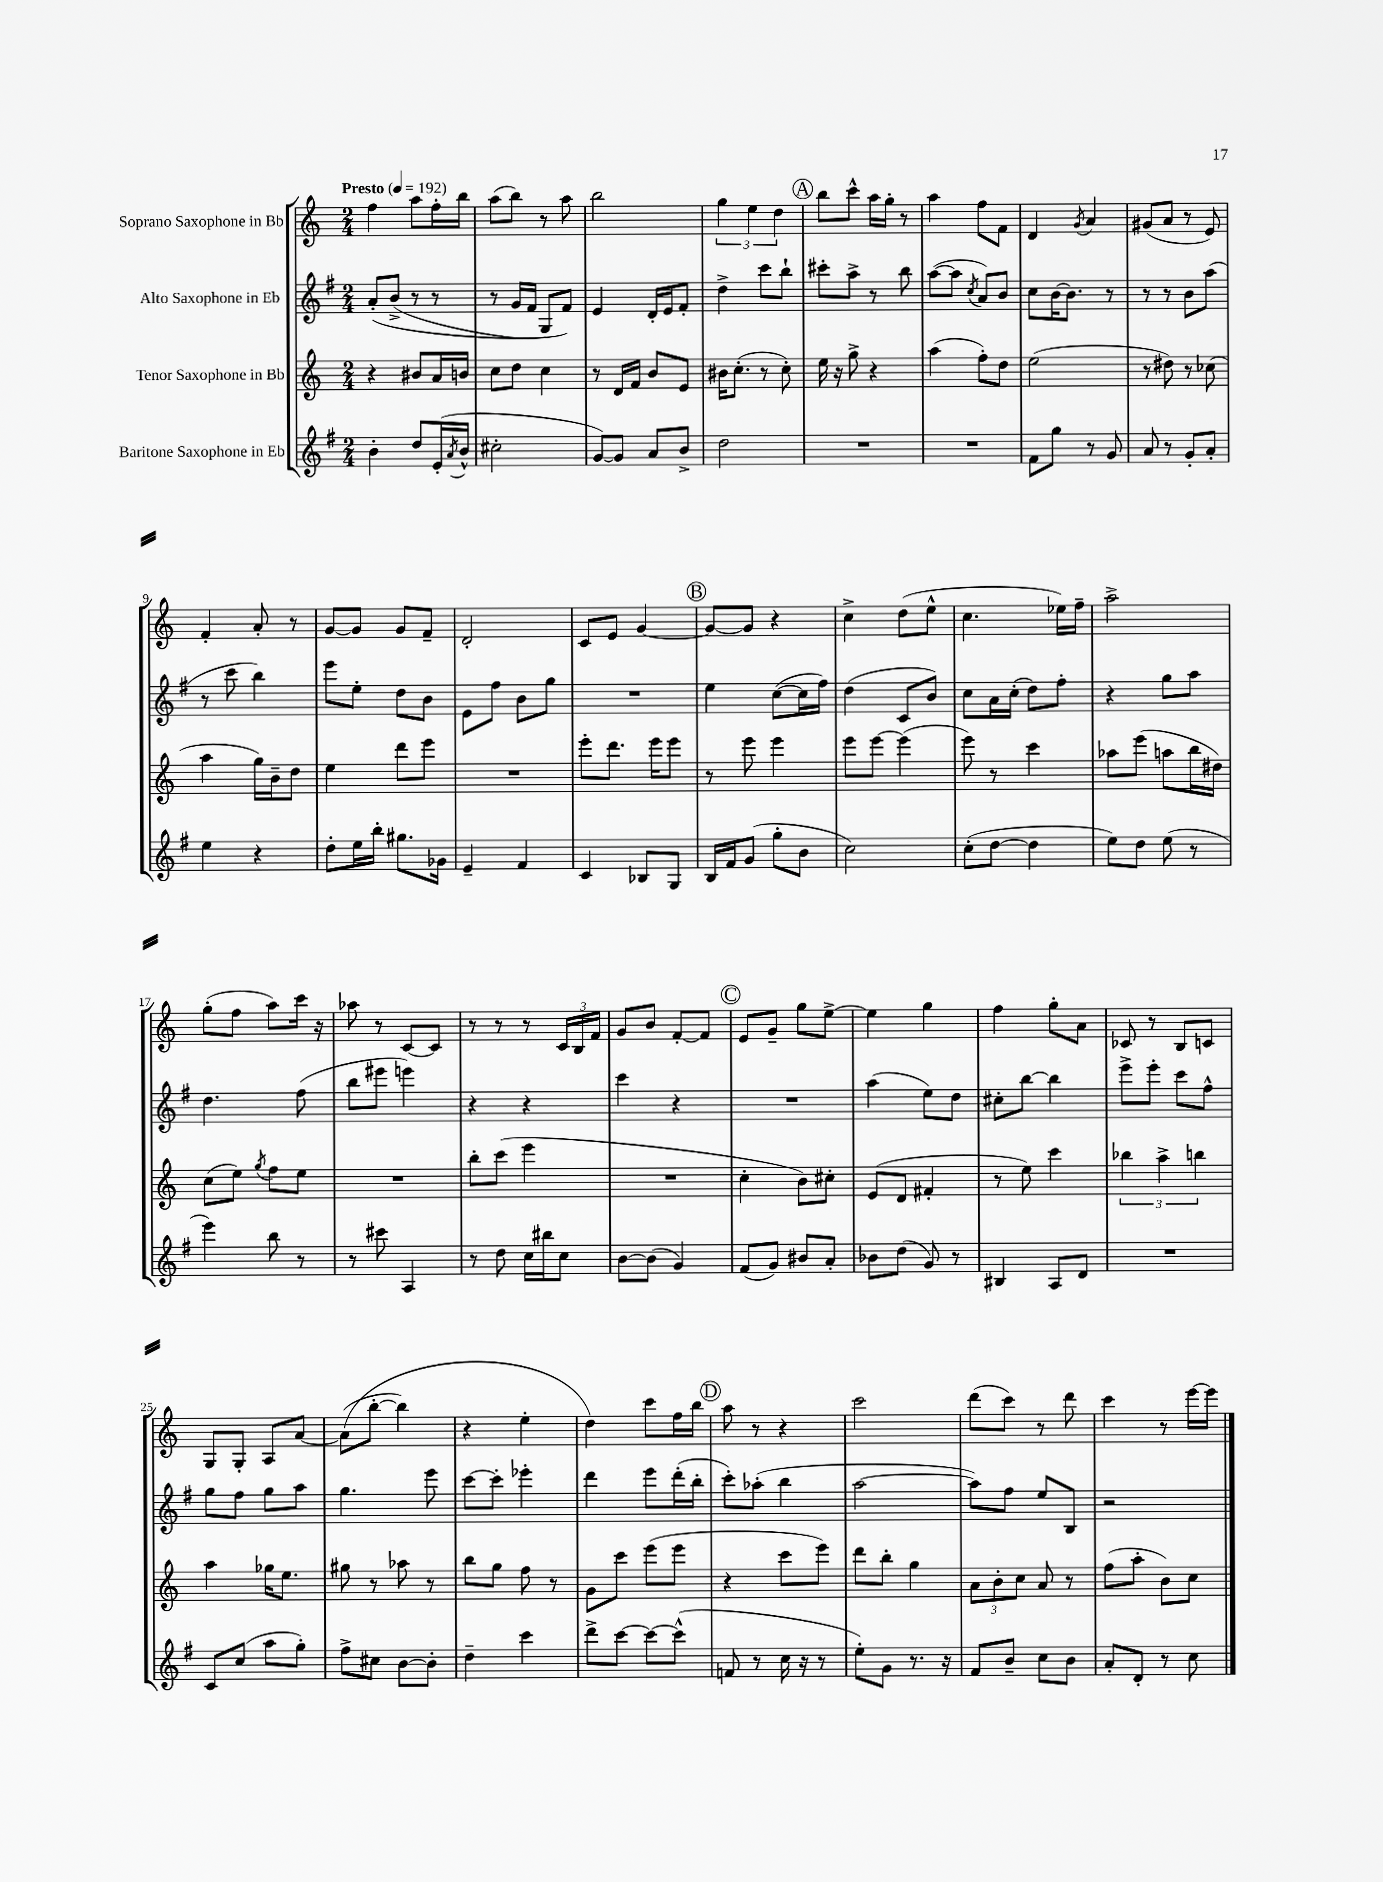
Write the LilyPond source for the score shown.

<<
\new StaffGroup <<
\new Staff = "s0" \with { instrumentName = "Soprano Saxophone in Bb" } {
    \clef treble \key c \major \numericTimeSignature \time 2/4 \tempo "Presto" 4 = 192
    f''4 a''8 f''16-. b''16 |
    a''8( b''8) r8 a''8 |
    b''2 |
    \tuplet 3/2 { g''4 e''4 d''4 } |
    \mark \markup { \circle "A" } b''8 c'''8-^ a''16 g''16-. r8 |
    a''4 f''8 f'8 |
    d'4 \acciaccatura { g'8 } a'4 |
    gis'8( a'8 r8 e'8) |
    f'4-. a'8-. r8 |
    g'8~ g'8 g'8 f'8-- |
    d'2-. |
    c'8 e'8 g'4~ |
    \mark \markup { \circle "B" } g'8~ g'8 r4 |
    c''4-> d''8( e''8-^ |
    c''4. ees''16) f''16-- |
    a''2-> |
    g''8-.( f''8 a''8) c'''16 r16 |
    aes''8 r8 c'8~ c'8 |
    r8 r8 r8 \tuplet 3/2 { c'16 b16 f'16 } |
    g'8 b'8 f'8~-. f'8 |
    \mark \markup { \circle "C" } e'8 g'8-- g''8 e''8~-> |
    e''4 g''4 |
    f''4 g''8-. a'8 |
    ces'8 r8 b8 c'8 |
    g8 g8-. a8 a'8~ |
    a'8(\( b''8~-. b''4) |
    r4 e''4-. |
    d''4\) c'''8 f''16 b''16 |
    \mark \markup { \circle "D" } a''8 r8 r4 |
    c'''2 |
    d'''8( c'''8) r8 d'''8 |
    c'''4 r8 e'''16~ e'''16 \bar "|." |
}
\new Staff = "s1" \with { instrumentName = "Alto Saxophone in Eb" } {
    \clef treble \key g \major \numericTimeSignature \time 2/4
    a'8-.\( b'8->( r8 r8 |
    r8 g'16 fis'16 g8) fis'8\) |
    e'4 d'16-. e'16 fis'8-. |
    d''4-> c'''8 b''8-! |
    \mark \markup { \circle "A" } cis'''8-. a''8-> r8 b''8 |
    a''8~( a''8 \acciaccatura { c''8 } a'8) b'8 |
    c''8 b'16~ b'8. r8 |
    r8 r8 b'8 a''8( |
    r8 c'''8 b''4) |
    e'''8 e''8-. d''8 b'8 |
    e'8 fis''8 b'8 g''8 |
    R2 |
    \mark \markup { \circle "B" } e''4 c''8~( c''16 fis''16) |
    d''4( c'8 b'8) |
    c''8 a'16 c''16-.( d''8) fis''8-. |
    r4 g''8 a''8 |
    d''4. fis''8( |
    b''8 eis'''8 e'''4) |
    r4 r4 |
    c'''4 r4 |
    \mark \markup { \circle "C" } R2 |
    a''4( e''8) d''8 |
    cis''8-. b''8~ b''4 |
    e'''8-> e'''8-. c'''8 fis''8-^ |
    g''8 fis''8 g''8 a''8 |
    g''4. e'''8 |
    c'''8~ c'''8-. ees'''4-. |
    d'''4 e'''8 d'''16-.( b''16-. |
    \mark \markup { \circle "D" } c'''8-.) aes''8-.( b''4 |
    a''2~ |
    a''8) fis''8 e''8 b8 |
    r2 \bar "|." |
}
\new Staff = "s2" \with { instrumentName = "Tenor Saxophone in Bb" } {
    \clef treble \key c \major \numericTimeSignature \time 2/4
    r4 bis'8 a'16 b'16 |
    c''8 d''8 c''4 |
    r8 d'16 f'16 b'8 e'8 |
    bis'16 c''8.-.( r8 c''8-.) |
    \mark \markup { \circle "A" } e''16 r16 g''8-> r4 |
    a''4( f''8-.) d''8 |
    e''2( |
    r8 dis''8) r8 ces''8( |
    a''4 g''16) b'16-- d''8 |
    e''4 d'''8 e'''8 |
    R2 |
    e'''8-. d'''8. e'''16 e'''8 |
    \mark \markup { \circle "B" } r8 e'''8 e'''4 |
    e'''8 e'''8~ e'''4( |
    e'''8) r8 c'''4 |
    aes''8 e'''8( a''8 b''16 dis''16) |
    c''8( e''8) \acciaccatura { g''8 } f''8 e''8 |
    R2 |
    b''8-. c'''8( e'''4 |
    R2 |
    \mark \markup { \circle "C" } c''4-. b'8) cis''8-. |
    e'8( d'8 fis'4-. |
    r8 e''8) c'''4 |
    \tuplet 3/2 { bes''4 a''4-> b''4 } |
    a''4 ges''16 e''8. |
    gis''8 r8 aes''8 r8 |
    b''8 g''8 f''8 r8 |
    g'8 c'''8 e'''8( e'''8 |
    \mark \markup { \circle "D" } r4 c'''8 e'''8) |
    d'''8 b''8-. g''4 |
    \tuplet 3/2 { a'8 b'8-. c''8 } a'8 r8 |
    f''8( a''8-. b'8) c''8 \bar "|." |
}
\new Staff = "s3" \with { instrumentName = "Baritone Saxophone in Eb" } {
    \clef treble \key g \major \numericTimeSignature \time 2/4
    b'4-. d''8 e'16-.( \acciaccatura { a'8 } b'16-^ |
    cis''2-. |
    g'8~) g'8 a'8 b'8-> |
    d''2 |
    \mark \markup { \circle "A" } R2 |
    R2 |
    fis'8 g''8 r8 g'8 |
    a'8 r8 g'8-. a'8-. |
    e''4 r4 |
    d''8-. e''16 b''16-. gis''8. ges'16 |
    e'4-- fis'4 |
    c'4 bes8 g8 |
    \mark \markup { \circle "B" } b16 fis'16 g'8( g''8-. b'8 |
    c''2) |
    c''8-.( d''8~ d''4 |
    e''8) d''8 e''8( r8 |
    e'''4) b''8 r8 |
    r8 cis'''8 a4 |
    r8 d''8 c''16 bis''16 c''8 |
    b'8~ b'8( g'4) |
    \mark \markup { \circle "C" } fis'8( g'8) bis'8 a'8-. |
    bes'8 d''8( g'8) r8 |
    bis4 a8 d'8 |
    R2 |
    c'8 c''8( a''8 g''8-.) |
    fis''8-> cis''8 b'8~ b'8-. |
    d''4-- c'''4 |
    d'''8-> c'''8~ c'''8~ c'''8-^( |
    \mark \markup { \circle "D" } f'8 r8 c''16 r16 r8 |
    e''8-.) g'8 r8. r16 |
    fis'8 b'8-- c''8 b'8 |
    a'8-. d'8-. r8 c''8 \bar "|." |
}
>>
>>
